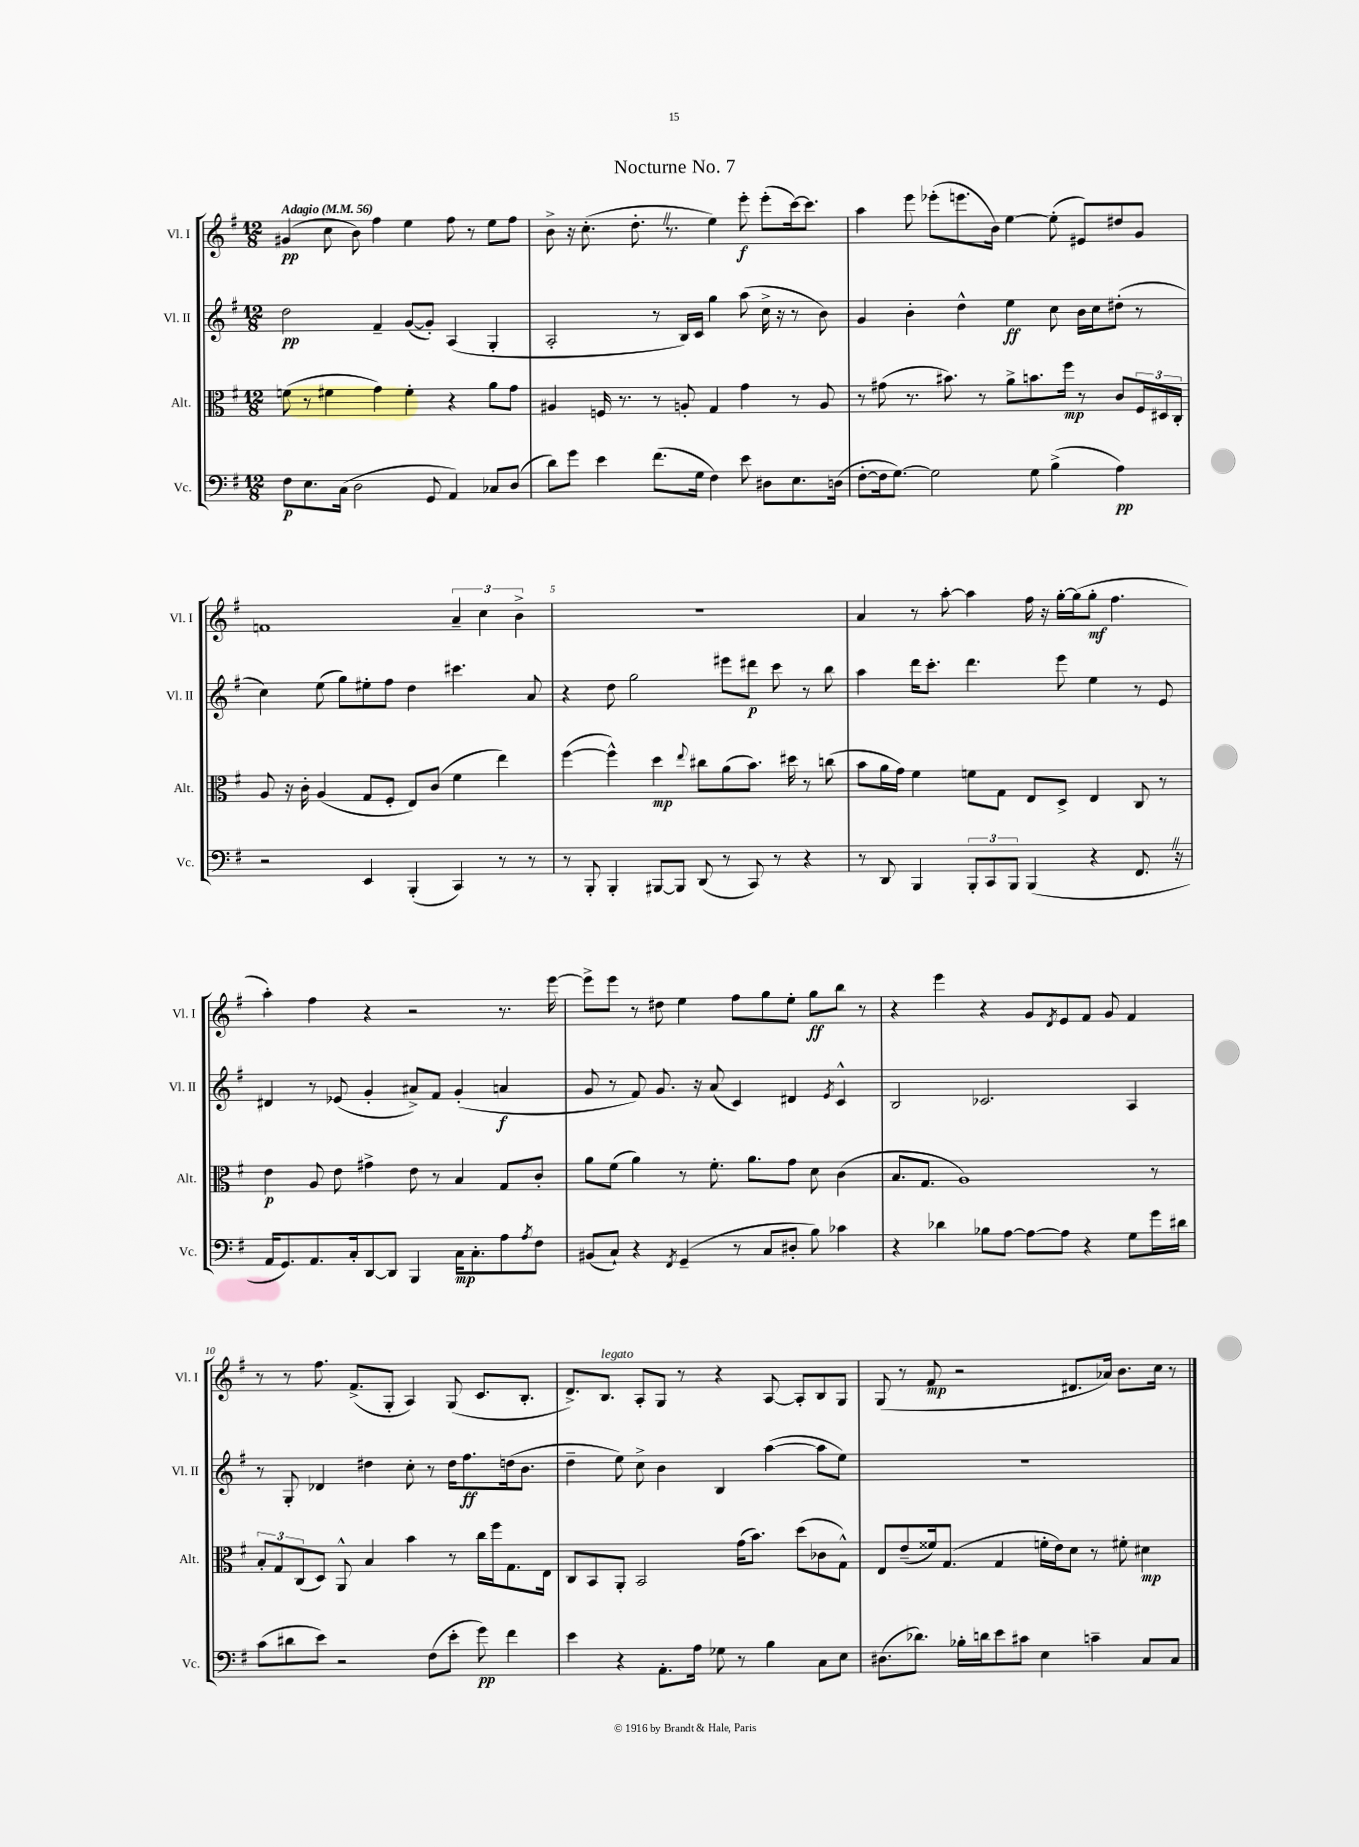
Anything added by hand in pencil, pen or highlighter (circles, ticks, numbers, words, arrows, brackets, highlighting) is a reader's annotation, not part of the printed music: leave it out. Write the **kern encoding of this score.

**kern	**dynam	**kern	**dynam	**kern	**dynam	**kern	**dynam
*part4	*part4	*part3	*part3	*part2	*part2	*part1	*part1
*staff4	*staff4	*staff3	*staff3	*staff2	*staff2	*staff1	*staff1
*I"Vc.	*	*I"Alt.	*	*I"Vl. II	*	*I"Vl. I	*
*I'Vc.	*	*I'Alt.	*	*I'Vl. II	*	*I'Vl. I	*
*clefF4	*	*clefC3	*	*clefG2	*	*clefG2	*
*k[f#]	*	*k[f#]	*	*k[f#]	*	*k[f#]	*
*M12/8	*	*M12/8	*	*M12/8	*	*M12/8	*
*MM56	*	*MM56	*	*MM56	*	*MM56	*
=1	=1	=1	=1	=1	=1	=1	=1
!	!	!	!	!	!	!LO:TX:a:B:t=Adagio	!
8F#\L	p	(8fn\	.	2dd\	pp	(4g#X/	pp
8.E\	.	8r	.	.	.	.	.
.	.	4f#X\	.	.	.	8cc\	.
(16C\Jk	.	.	.	.	.	.	.
2D\	.	.	.	.	.	8b\)	.
.	.	4g\)	.	4f#~/	.	4ff#\	.
.	.	4f#'\	.	([8g/L	.	4ee\	.
8GG/	.	.	.	8g'/J])	.	.	.
4AA/)	.	4r	.	(4A/	.	8ff#\	.
.	.	.	.	.	.	8r	.
8C-X/L	.	8a\L	.	4G'/	.	8ee\L	.
(8D/J	.	8g\J	.	.	.	8ff#\J	.
=2	=2	=2	=2	=2	=2	=2	=2
8d\L)	.	4A#X/	.	2A'/	.	8b^\	.
8g\J	.	.	.	.	.	16r	.
.	.	.	.	.	.	(8.cc'\	.
4e\	.	16Fn/	.	.	.	.	.
.	.	8.r	.	.	.	.	.
.	.	.	.	.	.	8.dd'Z\	.
(8.f#\L	.	8r	.	8r	.	.	.
.	.	.	.	.	.	8.r	.
.	.	8An'/	.	16B/LL)	.	.	.
16G\Jk	.	.	.	16c/JJ	.	.	.
4F#\)	.	4G/	.	4gg\	.	4ee\)	.
8e\	.	4g\	.	(8aa\	.	8eee'\	f
8D#X\L	.	.	.	16cc^\	.	(8eee'\L	.
.	.	.	.	16r	.	.	.
8.E\	.	8r	.	8r	.	[16ccc\k)	.
.	.	.	.	.	.	8.ccc\J]	.
.	.	8A/	.	8b\)	.	.	.
(16Dn\Jk	.	.	.	.	.	.	.
=3	=3	=3	=3	=3	=3	=3	=3
[8F#'\L	.	8r	.	4g/	.	4aa\	.
16F#\k]	.	(8g#X\	.	.	.	.	.
[8.G\J)	.	.	.	.	.	.	.
.	.	8.r	.	4b'\	.	8eee\	.
2G\]	.	.	.	.	.	(8eee-X'\L	.
.	.	8.b#X\)	.	.	.	.	.
.	.	.	.	4dd^^\	.	8.eeen\	.
.	.	8r	.	.	.	.	.
.	.	.	.	.	.	16b\Jk)	.
.	.	8a^\L	.	4ee\	ff	[4ee\	.
8G\	.	8.bn\	.	.	.	.	.
(4B^\	.	.	.	8cc\	.	(8ee'\]	.
.	.	16ff#\Jk	mp	.	.	.	.
.	.	8r	.	16b\LL	.	8e#X/L)	.
.	.	.	.	16cc\J	.	.	.
4A\)	pp	8c/L	.	(8dd#X'\J	.	8dd#X/	.
.	.	24F#/L	.	8r	.	8g/J	.
.	.	24D#X/	.	.	.	.	.
.	.	24C'/JJ	.	.	.	.	.
!!LO:LB:g=z
=4	=4	=4	=4	=4	=4	=4	=4
2r	.	8A/	.	4cc\)	.	1fn	.
.	.	16r	.	.	.	.	.
.	.	16c'\	.	.	.	.	.
.	.	(4A/	.	(8ee\	.	.	.
.	.	.	.	8gg\L)	.	.	.
4EE/	.	8G/L	.	8ee#X'\	.	.	.
.	.	8F#'/J	.	8ff#\J	.	.	.
(4BBB'/	.	8E/L)	.	4dd\	.	.	.
.	.	(8c/J	.	.	.	.	.
4CC/)	.	4f#\	.	4.ccc#X\	.	6a~/	.
.	.	.	.	.	.	6cc\	.
8r	.	4ee\)	.	.	.	.	.
.	.	.	.	.	.	6b^\	.
8r	.	.	.	8a/	.	.	.
=5	=5	=5	=5	=5	=5	=5	=5
8r	.	([4ff#\	.	4r	.	1.r	.
8BBB'/	.	.	.	.	.	.	.
4BBB'/	.	4ff#^^\])	.	8dd\	.	.	.
.	.	.	.	2gg\	.	.	.
[8BBB#X/L	.	4dd\	mp	.	.	.	.
8BBB#/J]	.	.	.	.	.	.	.
.	.	8qqee/	.	.	.	.	.
(8DD/	.	8cc#X\L	.	.	.	.	.
8r	.	(8a\	.	8eee#X\L	.	.	.
8CC/)	.	8.b\J)	.	8ddd#X\J	p	.	.
8r	.	.	.	8ccc\	.	.	.
.	.	16dd#X\	.	.	.	.	.
4r	.	8r	.	8r	.	.	.
.	.	(8ccn\	.	8bb\	.	.	.
=6	=6	=6	=6	=6	=6	=6	=6
8r	.	8b\L	.	4aa\	.	4a/	.
8DD/	.	16a\L	.	.	.	.	.
.	.	16g\JJ)	.	.	.	.	.
4BBB/	.	4f#\	.	16ddd\KL	.	8r	.
.	.	.	.	8.ccc'\J	.	.	.
.	.	.	.	.	.	[8aa'\	.
12BBB'/L	.	8fn\L	.	4.ddd\	.	4aa\]	.
12CC/	.	.	.	.	.	.	.
.	.	8G\J	.	.	.	.	.
12BBB/J	.	.	.	.	.	.	.
(4BBB/	.	8E/L	.	.	.	16ff#\	.
.	.	.	.	.	.	16r	.
.	.	8D^/J	.	8eee\	.	[16gg'\LL	.
.	.	.	.	.	.	(16gg\J]	.
4r	.	4E/	.	4ee\	.	8gg'\J	mf
.	.	.	.	.	.	4.ff#\	.
8.FF#Z/	.	8C/	.	8r	.	.	.
.	.	8r	.	8e/	.	.	.
16r	.	.	.	.	.	.	.
!!LO:LB:g=z
=7	=7	=7	=7	=7	=7	=7	=7
16AA/KL	.	4e\	p	4d#X/	.	4aa'\)	.
8.GG/)	.	.	.	.	.	.	.
8.AA/	.	8A/	.	8r	.	4ff#\	.
.	.	8e\	.	(8e-X/	.	.	.
16C'/k	.	.	.	.	.	.	.
[8DD/	.	4g#X^\	.	4g'/	.	4r	.
8DD/J]	.	.	.	.	.	.	.
4BBB/	.	8e\	.	8a#X^/L)	.	2r	.
.	.	8r	.	8f#/J	.	.	.
16C\KL	mp	4B/	.	(4g'/	.	.	.
8.C'\	.	.	.	.	.	.	.
8A\	.	8G/L	.	4an/	f	8.r	.
8qA/	.	.	.	.	.	.	.
8F#\J	.	8c'/J	.	.	.	.	.
.	.	.	.	.	.	[16eee\	.
=8	=8	=8	=8	=8	=8	=8	=8
(8BB#X/L	.	8a\L	.	8g/	.	8eee^\L]	.
8C`/J)	.	(8f#\J	.	8r	.	8eee\J	.
4r	.	4a\)	.	8f#/)	.	8r	.
.	.	.	.	8.g/	.	8dd#X\	.
8qFF#/	.	.	.	.	.	.	.
(4GG~/	.	8r	.	.	.	4ee\	.
.	.	.	.	16r	.	.	.
.	.	8.f#'\	.	(8a/	.	.	.
8r	.	.	.	4c/)	.	8ff#\L	.
.	.	8.a\L	.	.	.	.	.
8C/L	.	.	.	.	.	8gg\	.
8D#X'/J	.	8g\J	.	4d#X/	.	8ee'\J	.
8B\)	.	8d\	.	.	.	8gg\L	ff
.	.	.	.	8qe/	.	.	.
4c-X\	.	(4c\	.	4c^^/	.	8bb\J	.
.	.	.	.	.	.	8r	.
=9	=9	=9	=9	=9	=9	=9	=9
4r	.	8.B/L	.	2B/	.	4r	.
.	.	8.G/J	.	.	.	.	.
4d-X\	.	.	.	.	.	4eee\	.
.	.	1A)	.	.	.	.	.
8B-X\L	.	.	.	2.c-X/	.	4r	.
[8A\J	.	.	.	.	.	.	.
8A\L_	.	.	.	.	.	8g/L	.
.	.	.	.	.	.	8qd/	.
8A\J]	.	.	.	.	.	8e/	.
4r	.	.	.	.	.	8f#/J	.
.	.	.	.	.	.	8g/	.
8G\L	.	.	.	4A/	.	4f#/	.
16g\L	.	8r	.	.	.	.	.
16d#X\JJ	.	.	.	.	.	.	.
!!LO:LB:g=z
=10	=10	=10	=10	=10	=10	=10	=10
(8c\L	.	12B'/L	.	8r	.	8r	.
.	.	12G/	.	.	.	.	.
8d#X\	.	.	.	8G'/	.	8r	.
.	.	(12C/	.	.	.	.	.
8e\J)	.	8D/J)	.	4d-X/	.	8.ff#\	.
2r	.	8AA^^/	.	.	.	.	.
.	.	.	.	.	.	(8.f#^/L	.
.	.	4B/	.	4dd#X\	.	.	.
.	.	.	.	.	.	8G'/J	.
.	.	4b\	.	8cc'\	.	4A/)	.
(8F#\L	.	.	.	8r	.	.	.
8e'\J	.	8r	.	16dd#\KL	.	(8G/	.
.	.	.	.	8.ff#\	ff	.	.
8g\)	pp	16cc\LL	.	.	.	8.c/L	.
.	.	16ff#\J	.	.	.	.	.
4f#\	.	8.G\	.	(16ddn\k	.	.	.
.	.	.	.	8.b\J	.	8.B'/J	.
.	.	16E\Jk	.	.	.	.	.
=11	=11	=11	=11	=11	=11	=11	=11
4e\	.	8C/L	.	4dd~\	.	8.d^/L)	.
.	.	8BB/	.	.	.	.	.
!	!	!	!	!	!	!LO:TX:a:i:t=legato	!
.	.	.	.	.	.	8.B/J	.
4r	.	8AA'/J	.	8ee\)	.	.	.
.	.	2BB/	.	8cc^\	.	8A'/L	.
8.AA'\L	.	.	.	4b\	.	8G/J	.
.	.	.	.	.	.	8r	.
16A\Jk	.	.	.	.	.	.	.
8G-X\	.	.	.	4B/	.	4r	.
8r	.	(16g\KL	.	.	.	.	.
.	.	8.b\J)	.	.	.	.	.
4B\	.	.	.	([4aa\	.	[8A/	.
.	.	(8dd\L	.	.	.	8A'/L]	.
8C\L	.	8c-X\	.	8aa\L]	.	8B/	.
8E\J	.	8G^^\J)	.	8ee\J)	.	8G/J	.
=12	=12	=12	=12	=12	=12	=12	=12
(8.D#X\L	.	8E/L	.	1.r	.	(8G/	.
.	.	(8e~/	.	.	.	8r	.
8.d-X\J)	.	.	.	.	.	.	.
.	.	16f##X/k)	.	.	.	8f#/	mp
.	.	(8.G/J	.	.	.	.	.
16B-X'\LL	.	.	.	.	.	2r	.
16dn\J	.	.	.	.	.	.	.
8e\	.	4G/	.	.	.	.	.
8c#X\J	.	.	.	.	.	.	.
4E\	.	16fn'\LL	.	.	.	.	.
.	.	16e\J)	.	.	.	.	.
.	.	8d\J	.	.	.	8.d#X/L	.
4cn~\	.	8r	.	.	.	.	.
.	.	.	.	.	.	16a-X/Jk)	.
.	.	8f#X'\	.	.	.	8.b\L	.
8C/L	.	4d#X\	mp	.	.	.	.
.	.	.	.	.	.	16cc\Jk	.
8C/J	.	.	.	.	.	8r	.
==	==	==	==	==	==	==	==
*-	*-	*-	*-	*-	*-	*-	*-
